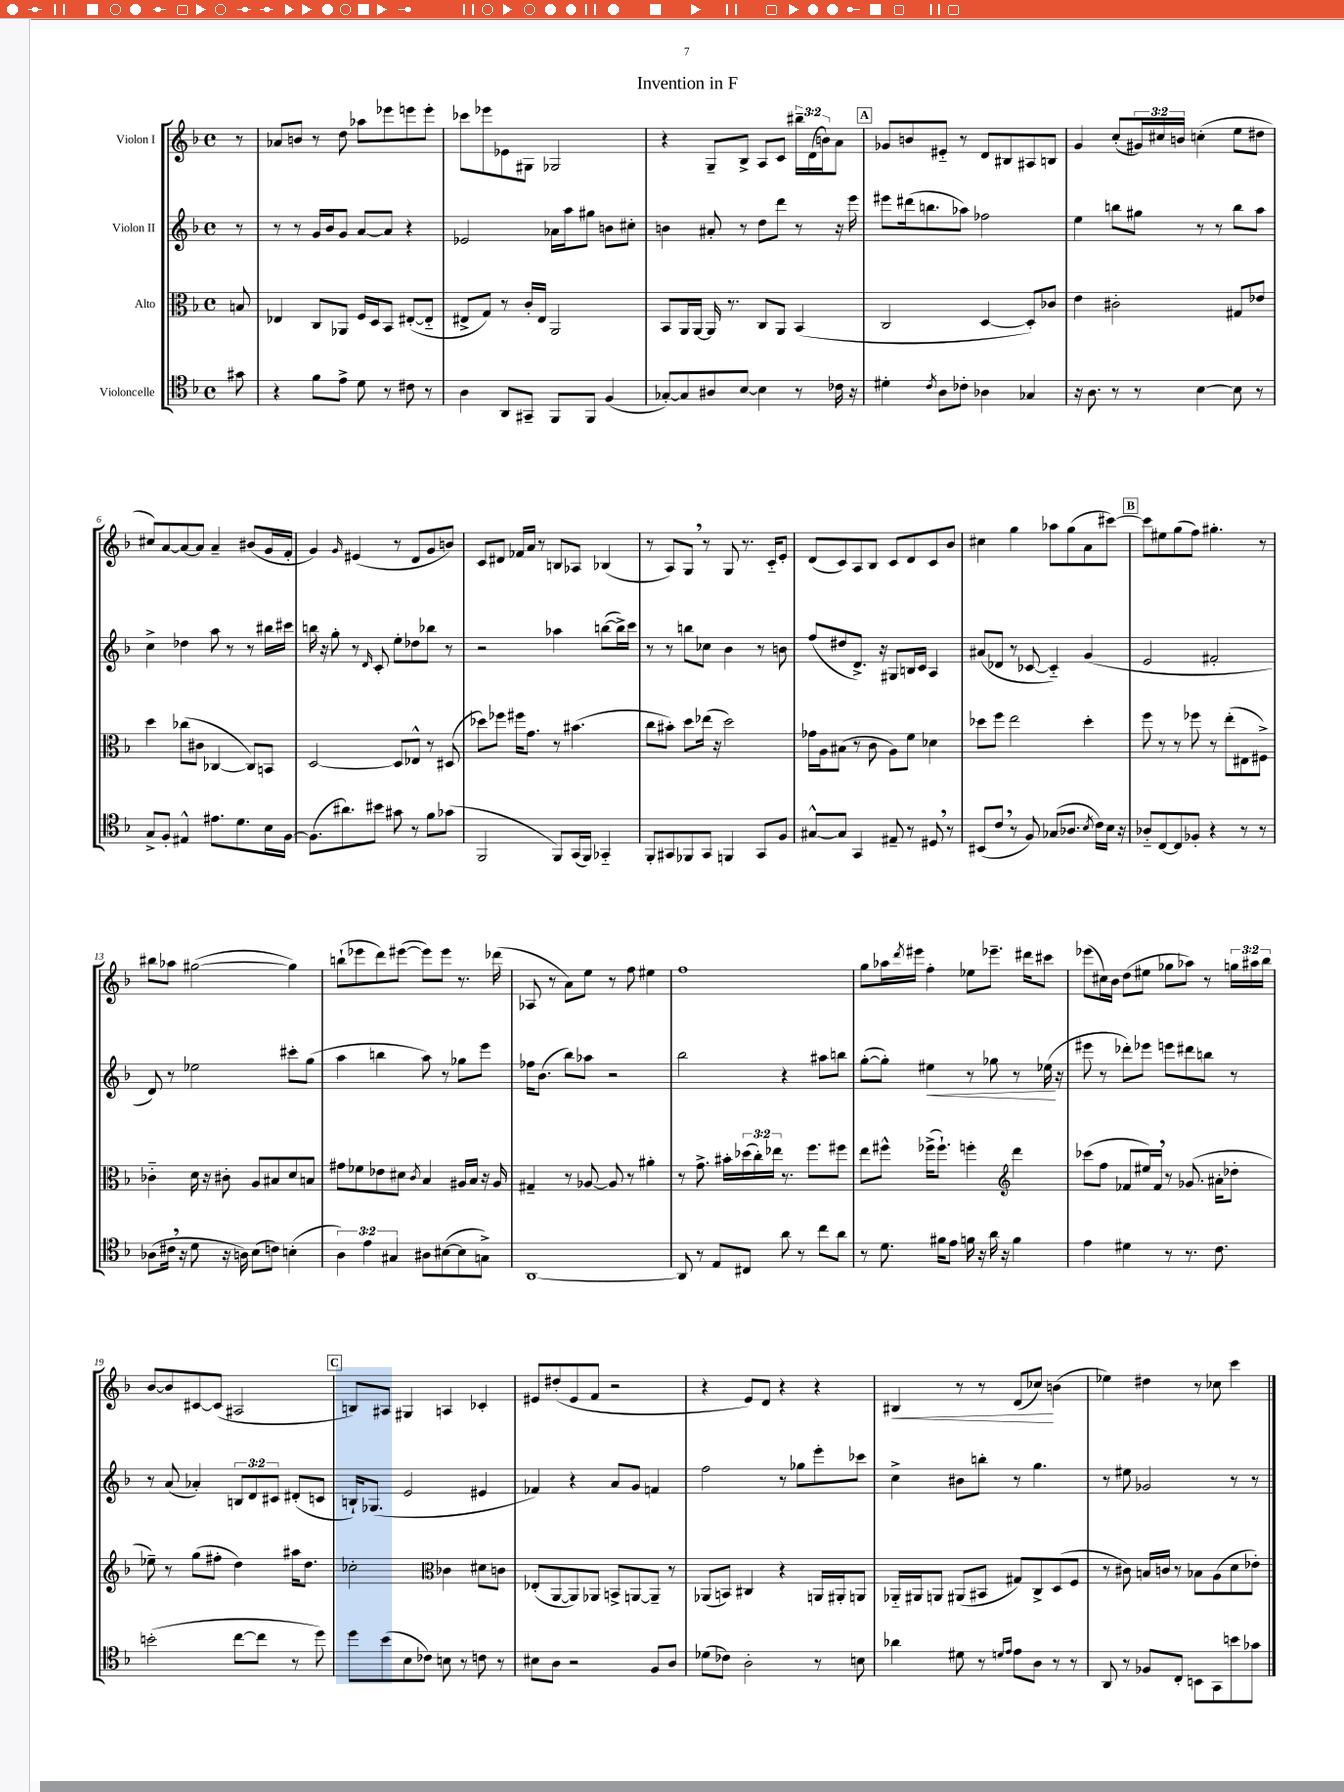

**kern	**kern	**kern	**dynam	**kern	**dynam
*part4	*part3	*part2	*part2	*part1	*part1
*staff4	*staff3	*staff2	*staff2	*staff1	*staff1
*I"Violoncelle	*I"Alto	*I"Violon II	*	*I"Violon I	*
*clefC4	*clefC3	*clefG2	*	*clefG2	*
*k[b-]	*k[b-]	*k[b-]	*	*k[b-]	*
*M4/4	*M4/4	*M4/4	*	*M4/4	*
*met(c)	*met(c)	*met(c)	*	*met(c)	*
=	=	=	=	=	=
8g#X\	8Bn/	8r	.	8r	.
=1	=1	=1	=1	=1	=1
4r	4E-X/	8r	.	8a-X/L	.
.	.	8r	.	8bn/J	.
8f\L	8C/L	16g/LL	.	8r	.
.	.	16b-/J	.	.	.
8e^\J	8AA-X/J	8g/J	.	8dd\	.
8d\	16F/LL	[8a/L	.	8aa-X\L	.
.	16D/J	.	.	.	.
8r	8BB-/J	8a/J]	.	8eee-X\	.
8c#X\	([8E#X'/L	4r	.	8eeen\	.
8r	8E#/J]	.	.	8eee'\J	.
=2	=2	=2	=2	=2	=2
4A\	8E#X^/L	2e-X/	.	8ccc-X\L	.
.	8G/J)	.	.	8eee-X\	.
8AA/L	8r	.	.	8e-X\	.
8GG#X~/J	16c'/LL	.	.	8G#X\J	.
.	16E#/JJ	.	.	.	.
8FF/L	2AA/	16a-X\LL	.	2G-X/	.
.	.	16aa\J	.	.	.
8FF/J	.	8gg#X\J	.	.	.
(4F/	.	8bn\L	.	.	.
.	.	8cc#X'\J	.	.	.
=3	=3	=3	=3	=3	=3
[8G-X'/L)	8BB-/L	4bn\	.	4r	.
8G-/]	16AA/L	.	.	.	.
.	[16AA/JJ	.	.	.	.
8A#X/	16AA/]	8a#X'/	.	8G~/L	.
.	8.r	.	.	.	.
[8B-/J	.	8r	.	8B-^/J	.
4B-\]	8C/L	8dd\L	.	8A/L	.
.	8AA/J	8ddd\J	.	8c/J	.
8r	(4BB-/	8r	.	24bb#X~\LL	.
.	.	.	.	(24d\	.
.	.	.	.	24bn\J)	.
16c-X\	.	16r	.	8a\J	.
16r	.	16eee\	.	.	.
!!LO:REH:place=s1:t=A
=4	=4	=4	=4	=4	=4
4d#X'\	2C/	8eee#X\L	.	8g-X/L	.
.	.	(16ddd#X\k	.	8bn/	.
.	.	8.bbn\	.	.	.
8qc/	.	.	.	.	.
8A\L	.	.	.	8e#X/J	.
8c-X'\J	.	8aa-X\J)	.	8r	.
4A-X\	[4D/	2ff-X\	.	8d/L	.
.	.	.	.	8B#X/	.
4G-X/	8D'/L])	.	.	8A#X/	.
.	8c-X/J	.	.	8Bn/J	.
=5	=5	=5	=5	=5	=5
16r	4e\	4ee\	.	4g/	.
8.A\	.	.	.	.	.
8r	2c#X'\	8bbn\L	.	(8cc'/L	.
8r	.	8gg#X\J	.	24g#X/L)	.
.	.	.	.	24cc#X/	.
.	.	.	.	24bn/JJ	.
[4B-\	.	8r	.	(4ccn'\	.
.	.	8r	.	.	.
8B-\]	8G#X/L	8bb\L	.	8ee\L	.
8r	8e-X/J	8aa\J	.	8dd#X\J	.
!!LO:LB:g=z
=6	=6	=6	=6	=6	=6
8G^/L	4dd\	4cc^\	.	8cc#X/L)	.
8F'/J	.	.	.	[8a/	.
4E#X^^/	(8cc-X\L	4dd-X\	.	8a/_	.
.	8c#X\J	.	.	8a/J]	.
8.e#X\L	[4C-X/	8aa\	.	4a~/	.
.	.	8r	.	.	.
8.d\	.	.	.	.	.
.	8C-/L])	8r	.	(8b#X/L	.
16B-\L	8BBn/J	16bb#X\LL	.	16g/L	.
[16F\JJ	.	16ccc#X\JJ	.	16f'/JJ	.
=7	=7	=7	=7	=7	=7
(8.F\L]	[2D/	16bbn\	.	4g/)	.
.	.	16r	.	.	.
.	.	8gg'\	.	.	.
8.a#X\)	.	.	.	.	.
.	.	.	.	16qqg/	.
.	.	8r	.	(4e#X/	.
.	.	16qqd/	.	.	.
8b#X\J	.	8c'/	.	.	.
8g#X\	8D/L]	8ee'\L	.	8r	.
8r	8E-X^^/J	8dd-X\	.	8d/L	.
8f\L	8r	8bb-X\J	.	8g/	.
(8g-X\J	(8D#X/	8r	.	8bn/J)	.
=8	=8	=8	=8	=8	=8
2FF/	8dd-X\L)	2r	.	8c/L	.
.	8ff-X\J	.	.	8d#X/J	.
.	16ff#X\KL	.	.	16f-X/LL	.
.	8.g\J	.	.	16a/JJ	.
.	.	.	.	8r	.
8FF/L)	8r	4aa-X\	.	8Bn/L	.
(16GG/L	(4.b#X\	.	.	8A-X/J	.
16FF/JJ)	.	.	.	.	.
4GG-X/	.	([8bbn\L	.	(4B-X/	.
.	.	16bb^\L])	.	.	.
.	.	16ccc\JJ	.	.	.
=9	=9	=9	=9	=9	=9
8FF'/L	8cc\L	8r	.	8r	.
8GG#X/	8b#X'\J)	8r	.	8A/L)	.
8FF-X/	8dd\L	8bbn\L	.	8G,/J	.
8GG#/J	(16ee-X\Jk	8cc-X\J	.	8r	.
.	16r	.	.	.	.
4FFn/	2dd\)	4b-\	.	8G/	.
.	.	.	.	8.r	.
8GG#/L	.	8r	.	.	.
.	.	.	.	16c/KL	.
8F/J	.	8bn\	.	8e'/J	.
=10	=10	=10	=10	=10	=10
[8G#X^^/L	16g-X\LL	(8ff/L	.	(8d/L	.
.	16A\J	.	.	.	.
8G#/J]	(8B#X\J	8dd#X/	.	8c/)	.
4GG/	8r	8.d^/J)	.	8A/	.
.	8c\	.	.	8B-/J	.
.	.	16r	.	.	.
8E#X~/	8A\L)	8G#X/L	.	8c/L	.
8r	8f\J	16Bn/L	.	8d/	.
.	.	16c/JJ	.	.	.
8D#X,/	4d-X\	4A/	.	8c/	.
8r	.	.	.	8b-/J	.
=11	=11	=11	=11	=11	=11
(8BB#X/L	8dd-X\L	(8a#X/L	.	4cc#X\	.
8c,/J	8ff\J	8d-X/J	.	.	.
8r	2ee\	8r	.	4gg\	.
8F/)	.	[8c-X/	.	.	.
(8G-X/L	.	4c-/])	.	8aa-X\L	.
8.A-X/J	.	.	.	(8gg\	.
.	4dd-'\	(4g/	.	8a\	.
8qB-/	.	.	.	.	.
16c\LL)	.	.	.	.	.
16B-\JJ	.	.	.	[8ccc#X\J)	.
16r	.	.	.	.	.
!!LO:REH:place=s1:t=B
=12	=12	=12	=12	=12	=12
8A-X/L	8ff\	2e/	.	8ccc#\L]	.
[8C/	8r	.	.	8ee#X\	.
8C/]	8r	.	.	(8gg\	.
8F-X'/J	8ff-X\	.	.	8ff\J)	.
4r	8r	2f#X'/	.	4.gg#X'\	.
.	(8ee'\L	.	.	.	.
8r	8E#X\	.	.	.	.
8r	8F#X^\J)	.	.	8r	.
!!LO:LB:g=z
=13	=13	=13	=13	=13	=13
(8A-X\L	4c-X\	8d/)	.	8bb#X\L	.
16c#X,\Jk	.	8r	.	8aa-X\J	.
16r	.	.	.	.	.
8d\	16d\	2ee-X\	.	([2gg#X\	.
.	16r	.	.	.	.
16r	8c#X'\	.	.	.	.
16An\)	.	.	.	.	.
(8B-\L	8A/L	.	.	.	.
8cn\J)	8B#X/	.	.	.	.
(4Bn'\	8d/	8ccc#X'\L	.	4gg#\])	.
.	8Bn/J	(8gg\J	.	.	.
=14	=14	=14	=14	=14	=14
6A\)	8g#X\L	4aa\	.	(8bbn`\L	.
.	8f-X\	.	.	8eee-X\	.
6e\	.	.	.	.	.
.	8e-X\	4bbn\	.	8ddd\)	.
6G#X/	.	.	.	.	.
.	8d#X\J	.	.	([8eee#X\J	.
.	8qc/	.	.	.	.
8A#X\L	4B-/	8aa\)	.	8eee#\L])	.
([8B#X\	.	8r	.	8eee#\J	.
8B#\]	16A#X/LL	8gg-X\L	.	8.r	.
.	16B-/JJ	.	.	.	.
8Gn^\J)	16r	8eee\J	.	.	.
.	16A#/	.	.	(16ddd-X\	.
=15	=15	=15	=15	=15	=15
[1AA	4G#X~/	16ff-X\KL	.	8A-X/	.
.	.	(8.b-\J	.	.	.
.	.	.	.	8r	.
.	8r	8bb-\L)	.	8a\L)	.
.	[8A-X/	8aa-X\J	.	8ee\J	.
.	8A-/]	2r	.	8r	.
.	8r	.	.	8ff\	.
.	4a#X'\	.	.	4ee#X\	.
=16	=16	=16	=16	=16	=16
8AA/]	8r	2bb-\	.	1ff	.
8r	8.g^\	.	.	.	.
8E/L	.	.	.	.	.
.	16b#X'\LL	.	.	.	.
8C#X/J	(24dd-X\	.	.	.	.
.	24cc'\)	.	.	.	.
.	24ee-X\JJ	.	.	.	.
8a\	8.r	4r	.	.	.
8r	.	.	.	.	.
.	8.ff\L	.	.	.	.
8cc\L	.	8aa#X\L	.	.	.
8a\J	8ff#X\J	8bbn\J	.	.	.
=17	=17	=17	=17	=17	=17
8r	8ee\L	([8gg'\L	.	8gg\L	.
8.d\	8ff#X^^\J	8gg'\J])	.	16aa-X\L	.
.	.	.	.	8qddd/	.
.	.	.	.	16eee#X\JJ	.
!	!	!	!LO:HP:b	!	!
.	(16ff-X^\KL	4ee#X\	<	4ff'\	.
16f#X\KL	8.ff-`\J)	.	.	.	.
8e\J	.	.	.	.	.
16fn\	4ffn'\	8r	.	8ee-X\L	.
16r	.	.	.	.	.
16a\	.	8gg-X\	.	8.eee-X~\J	.
16r	.	.	.	.	.
*	*clefG2	*	*	*	*
4f\	4ddd\	8r	.	.	.
.	.	.	.	16ddd#X\KL	.
.	.	(16ee-X\	.	8ccc#X\J	.
.	.	16r	[	.	.
=18	=18	=18	=18	=18	=18
4e\	(8ccc-X\L	8eee#X\	.	(8eee-X\L	.
.	8ff\J	8r	.	16cc#X\L)	.
.	.	.	.	16b-\JJ	.
4d#X\	8f-X/L	8ddd-X'\L)	.	(8dd\L	.
.	16ee#X/L)	8eee-X\J	.	8ee#X\J	.
.	16f-,/JJ	.	.	.	.
8r	8r	8eeen\L	.	8gg-X\L	.
8.r	(8.g-X/	8ddd#X\	.	8aa-X\J)	.
.	.	8bbn\J	.	8r	.
8.c\	16a#X'\KL	.	.	.	.
.	8dd-X'\J	8r	.	24ggn\LL	.
.	.	.	.	24aa#X\	.
.	.	.	.	24bb-\JJ	.
!!LO:LB:g=z
=19	=19	=19	=19	=19	=19
(2bn'\	8ee-X~\)	8r	.	[8b-/L	.
.	8r	(8a/	.	8b-/]	.
.	(8gg\L	4a-X'/)	.	[8c#X/	.
.	8ff#X'\J	.	.	(8c#/J]	.
[8cc\L	4dd\)	12Bn/L	.	2A#X/	.
.	.	12d/	.	.	.
8cc\J]	.	.	.	.	.
.	.	12c#X/J	.	.	.
8r	16aa#X\KL	(8d#X'/L	.	.	.
.	8.dd\J	.	.	.	.
8dd\)	.	8cn/J	.	.	.
!!LO:REH:place=s1:t=C
=20	=20	=20	=20	=20	=20
8dd\L	2cc-X'\	16Bn`/KL)	.	8Bn/L)	.
.	.	(8.G-X/J	.	.	.
(8b-\	.	.	.	8A#X/J	.
8B-\	.	2e/	.	4G#X/	.
8c-X\J)	.	.	.	.	.
*	*clefC3	*	*	*	*
8Bn\	4c-X\	.	.	4An/	.
8r	.	.	.	.	.
8cn\	8d#X\L	4e#X/	.	4c-X'/	.
8r	8cn\J	.	.	.	.
=21	=21	=21	=21	=21	=21
8B#X\L	(8E-X'/L	4f-X/)	.	8e#X/L	.
8A\J	[8AA/	.	.	(8dd#X'/	.
2r	8AA/])	4r	.	8e#/	.
.	8AA-X/J	.	.	8f/J	.
.	8BBn^/L	8a/L	.	2r	.
.	[8AAn/	8g/J	.	.	.
8F/L	8AA~/J]	4fn/	.	.	.
8A/J	8r	.	.	.	.
=22	=22	=22	=22	=22	=22
(8d-X\L	(8AA-X/L	2ff\	.	4r	.
8c-X\J)	8BBn/J)	.	.	.	.
2A'\	4C#X/	.	.	8e/L)	.
.	.	.	.	8d/J	.
.	4r	8r	.	4r	.
.	.	8gg-X\L	.	.	.
8r	16AAn/LL	8eee'\	.	4r	.
.	16AA#X'/J	.	.	.	.
8Bn\	8AAn/J	8ccc-X\J	.	.	.
=23	=23	=23	=23	=23	=23
!	!	!	!	!	!LO:HP:b
4a-X\	16AA-X/LL	4cc^\	.	4B#X/	<
.	16AA#X/J	.	.	.	.
.	8AAn/J	.	.	.	.
8d#X\	(8AA#X/L	8b#X\L	.	8r	.
8r	8BB#X/J	8bbn'\J	.	8r	.
16qqdn/LL	.	.	.	.	.
16qqe/JJ	.	.	.	.	.
8e\L	8G#X/L)	8r	.	(8d/L	.
8A\J	8C^/	4.gg\	.	8cc-X/J)	.
8r	(8D/	.	.	(4bn\	[
8r	8F/J	.	.	.	.
=24	=24	=24	=24	=24	=24
8AA/	8r	8r	.	4ee-X\)	.
8r	8c#X\)	8ee#X\	.	.	.
8F-X/L	16Bn/LL	2g-X/	.	4dd#X\	.
.	16cn/JJ	.	.	.	.
8C'/J	8r	.	.	.	.
8BBn\L	8B-X\L	.	.	8r	.
8GG\	(8A\	.	.	8cc-X\	.
8bn\	8d\	8r	.	4ccc\	.
8g-X\J	8e-X'\J)	8r	.	.	.
==	==	==	==	==	==
*-	*-	*-	*-	*-	*-
